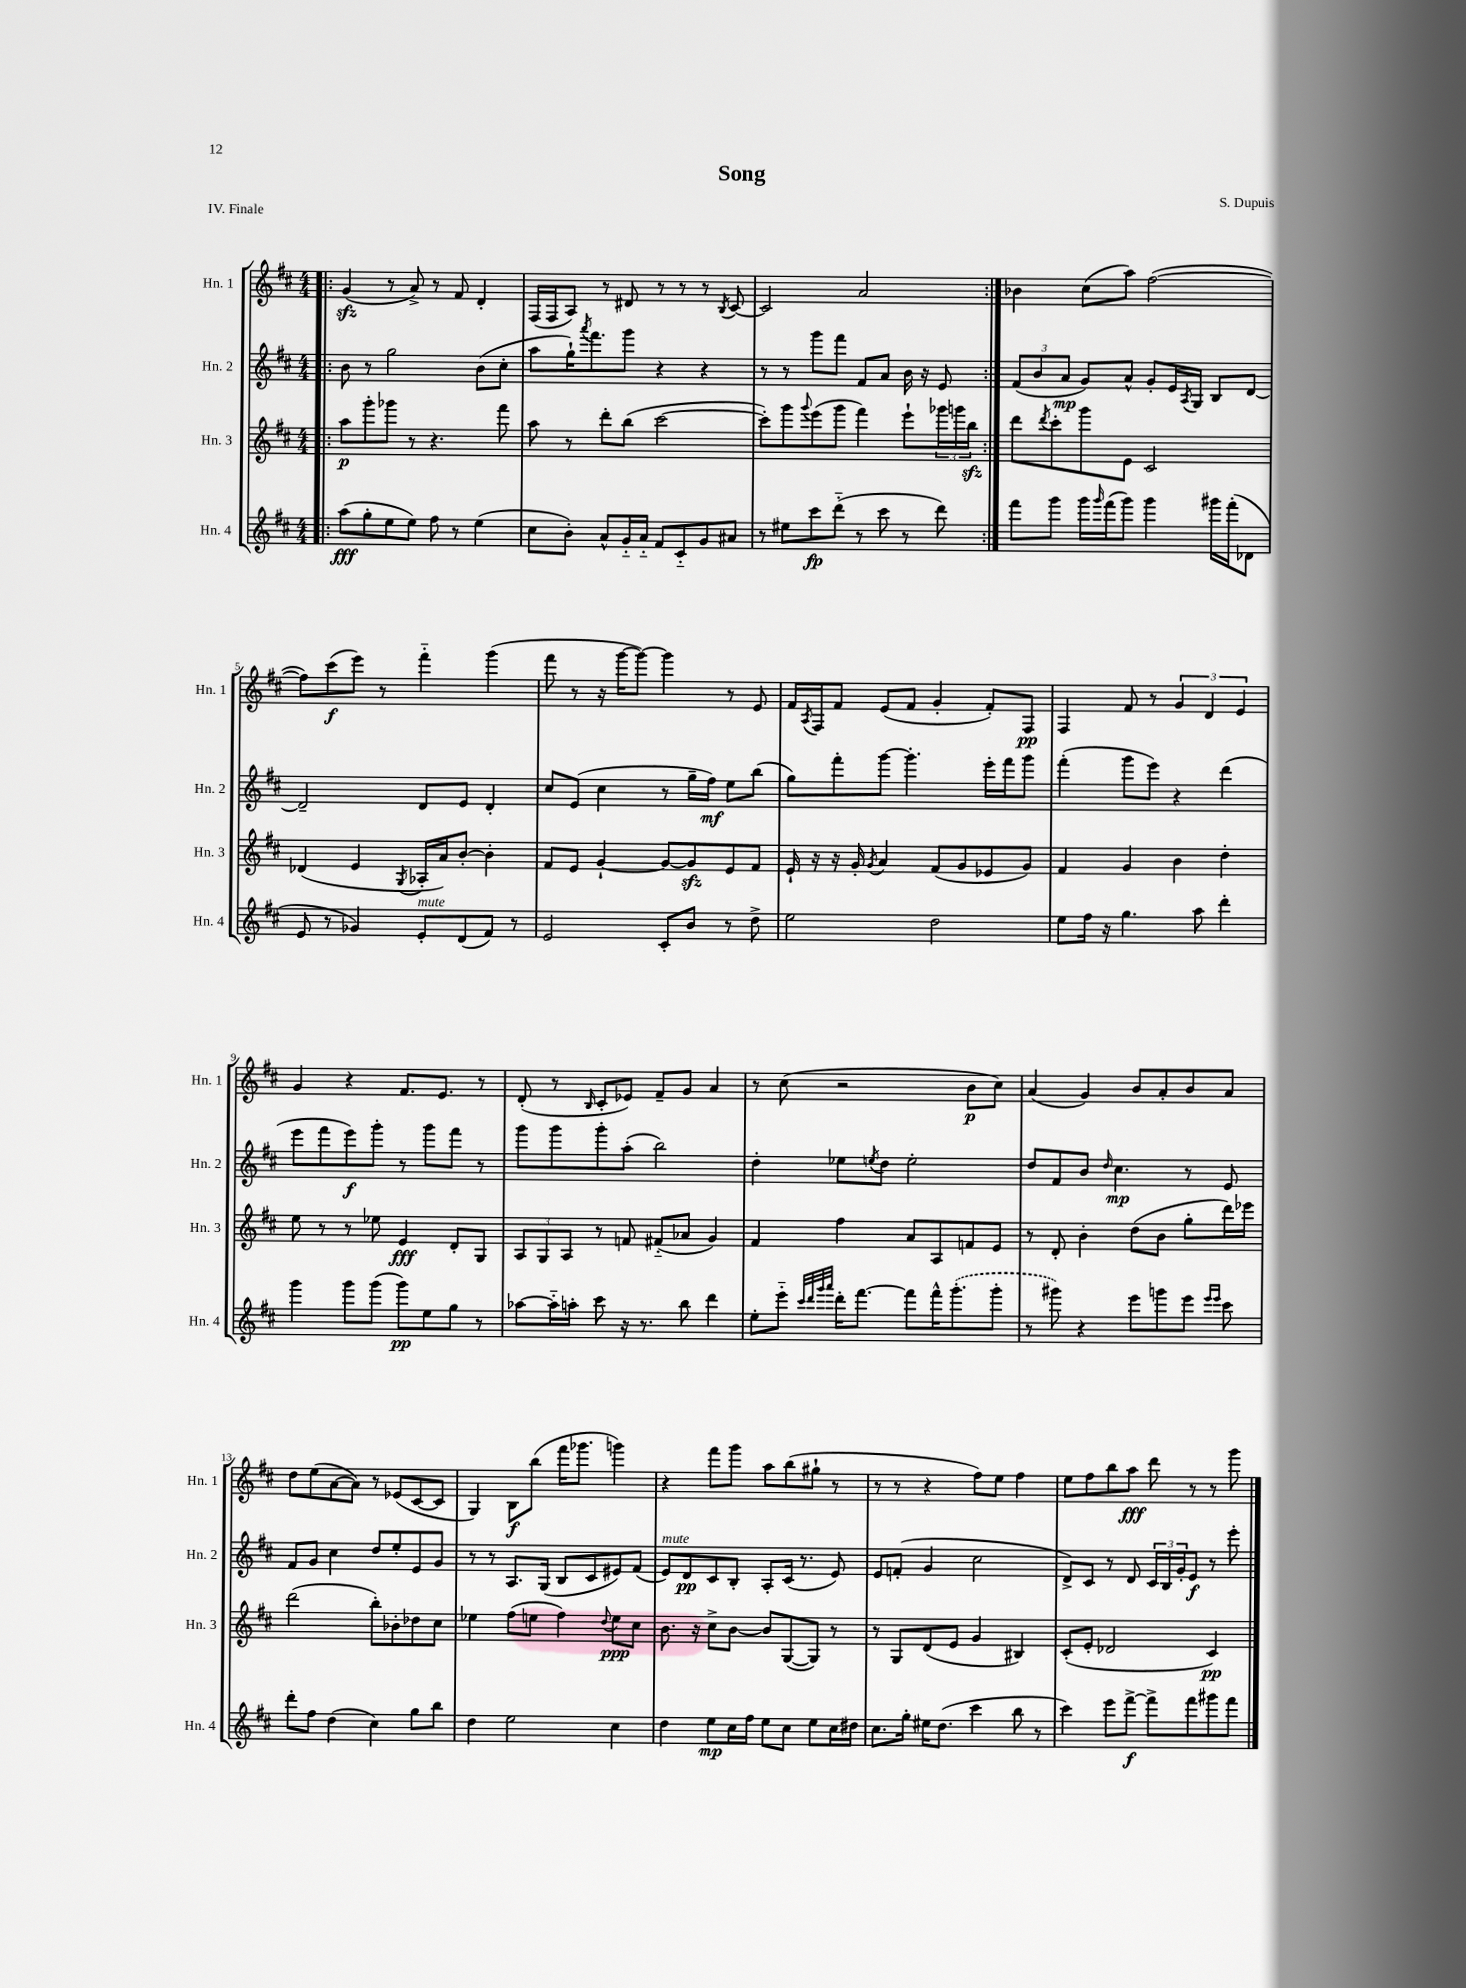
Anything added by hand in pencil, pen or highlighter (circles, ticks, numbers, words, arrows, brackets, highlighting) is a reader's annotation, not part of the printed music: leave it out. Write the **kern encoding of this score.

**kern	**kern	**kern	**kern
*staff4	*staff3	*staff2	*staff1
*clefG2	*clefG2	*clefG2	*clefG2
*k[f#c#]	*k[f#c#]	*k[f#c#]	*k[f#c#]
*M4/4	*M4/4	*M4/4	*M4/4
=!|:	=!|:	=!|:	=!|:
(8aa	8aa	8b	(4g
8gg'	8ggg'	8r	.
8ee	8ggg-	2gg	8r
8ee)	8r	.	8a^)
8ff#	4.r	.	8r
8r	.	.	8f#
(4ee	.	(8b	4d'
.	8fff#	8cc#'	.
=	=	=	=
8cc#	8aa	8aa	(16F#
.	.	.	16F#
8b')	8r	16gg`)	8A)
.	.	8qaaa	.
.	.	8.fff#	.
8a^^	8ddd'	.	8r
16g'~	(8bb	8ggg	8d#
16a'~	.	.	.
8f#	[2ccc#	4r	8r
8c#'~	.	.	8r
8g	.	4r	8r
.	.	.	8qB
8a#	.	.	[8c#
=	=	=	=
8r	8ccc#'])	8r	2c#]
8ee#	8ggg	8r	.
.	8qqggg	.	.
8ccc#	(8eee	8ggg	.
(8ddd'~	8ggg	8fff#	.
8r	4fff#)	8f#	2a
8ccc#	.	8a	.
8r	8eee`	16b	.
.	.	16r	.
8ddd)	24ggg-	8e	.
.	24ggg	.	.
.	24bb	.	.
=:|!	=:|!	=:|!	=:|!
8fff#	8ddd	(12f#	4b-
.	.	12b	.
.	8qddd	.	.
8ggg	8ccc#'	.	.
.	.	12a	.
16ggg	8ggg	8g)	(8cc#
16qqggg	.	.	.
(16fff#	.	.	.
8ggg)	8e	8a^^	8aa)
4ggg	2c#	8g'	([2ff#
.	.	16e	.
.	.	8qA	.
.	.	16G	.
16ggg#	.	8B	.
(16fff#'	.	.	.
8d-	.	[8d	.
=	=	=	=
8e	(4d-	2d~]	8ff#])
8r	.	.	(8ccc#
4g-)	4e	.	8eee)
.	.	.	8r
.	8qG	.	.
8e'	16A-'	8d	4fff#'~
.	16a)	.	.
(8d	[8b'	8e	.
8f#)	4b']	4d'	(4ggg
8r	.	.	.
=	=	=	=
2e	8f#	8cc#	8fff#
.	8e	(8e	8r
.	[4g`	4cc#	16r
.	.	.	[16ggg
.	.	.	8ggg_)
8c#'	8g_	8r	4ggg]
8b	8g]	16gg~	.
.	.	16ff#)	.
8r	8e	8ee	8r
8dd^	8f#	(8bb	8e
=	=	=	=
2ee	16e`	8gg)	16f#
.	.	.	8qA
.	16r	.	16F#
.	16r	8fff#'	8f#
.	16g'	.	.
.	8qg	.	.
.	4a	[8ggg	(8e
.	.	4.ggg']	8f#
2dd	(8f#	.	4g'
.	8g	.	.
.	8e-	16eee'	8f#')
.	.	16fff#	.
.	8g)	8ggg	8F#
=	=	=	=
8ee	4f#	(4fff#'	4F#
16ff#	.	.	.
16r	.	.	.
4.gg	4g	8ggg	8f#
.	.	8eee)	8r
.	4b	4r	6g
8aa	.	.	.
.	.	.	6d
4ddd'	4dd'	(4ddd	.
.	.	.	6e
=	=	=	=
4ggg	8ee	8eee	4g
.	8r	8fff#	.
8ggg	8r	8eee)	4r
(8ggg	8ee-	8ggg'	.
8ggg)	4e	8r	8.f#
8ee	.	8ggg	.
.	.	.	8.e
8gg	8d'	8fff#	.
8r	8G	8r	8r
=	=	=	=
[8aa-	12A	8ggg	(8d'
.	12G	.	.
16aa-'~]	.	8ggg	8r
.	12A	.	.
16aa'	.	.	.
.	.	.	16qqB
8ccc#	8r	8ggg'	8c#'
16r	8f	(8aa'	8e-)
8.r	.	.	.
.	(8f#'~	2bb)	8f#~
8bb	8a-	.	8g
4ddd	4g)	.	4a
=	=	=	=
8ee'	4f#	4dd'	8r
8eee'~	.	.	(8cc#
32qqccc#	.	.	.
32qqddd	.	.	.
32qqggg	.	.	.
32qqaaa	.	.	.
16ddd'	4ff#	8ee-	2r
[8.fff#	.	.	.
.	.	8qee	.
.	.	8dd	.
8fff#]	8a	2ee'	.
16fff#^^	8A	.	.
(8.ggg'	.	.	.
.	8f	.	8b
8ggg'	8e	.	8cc#)
=	=	=	=
8r	8r	8dd	(4a
8ggg#)	8d'	8f#	.
4r	4b'	8b	4g)
.	.	16qqdd	.
.	.	4.cc#	.
8eee	(8dd	.	8b
8ggg	8b	.	8a'
8eee	8gg'	8r	8b
16qqeee	.	.	.
16qqeee	.	.	.
8ccc#	16ddd)	8e	8a
.	16eee-	.	.
=	=	=	=
8ddd'	(2ddd	8f#	8dd
8ff#	.	8g	(8ee
(4dd	.	4cc#	[8a
.	.	.	8a])
4cc#)	8bb')	8dd	8r
.	8b-'	8ee'	(8e-
8gg	8dd-	8e	[8c#
8bb	8cc#	8g	8c#]
=	=	=	=
4dd	4ee-	8r	4G)
.	.	8r	.
2ee	(8ff#	8.A	8B
.	8ee	.	(8bb
.	.	(16G	.
.	4ff#)	8B	16fff#
.	.	.	8.ggg-
.	.	8c#	.
.	8qqdd	.	.
4cc#	8ee	8e#)	4ggg)
.	8cc#	(8f#	.
=	=	=	=
4dd	8.b	8e)	4r
.	.	8d	.
.	16r	.	.
8ee	8cc#^	8c#	8fff#
16cc#	[8b	8B'	8ggg
16ff#	.	.	.
8ee	8b]	8A'	8aa
8cc#	([8G	(16c#	(8bb
.	.	8.r	.
8ee	8G])	.	8gg#`
16cc#	8r	8e)	8r
16dd#	.	.	.
=	=	=	=
8.cc#	8r	8e	8r
.	8G	(8f'	8r
16gg'	.	.	.
16ee#	(8d	4g	4r
(8.dd	.	.	.
.	8e	.	.
4ccc#	4g	2cc#	8ff#)
.	.	.	8ee
8bb	4B#)	.	4ff#
8r	.	.	.
=	=	=	=
4ccc#)	(8c#'	8d^)	8ee
.	8e'	8c#	8ff#
8eee	2d-	8r	8bb
[8fff#^	.	8d	8aa
8fff#^]	.	24c#	8ddd
.	.	24B	.
.	.	24g'	.
8fff#	.	8e	8r
8ggg#	4c#)	8r	8r
8fff#	.	8eee'	8ggg
==	==	==	==
*-	*-	*-	*-
